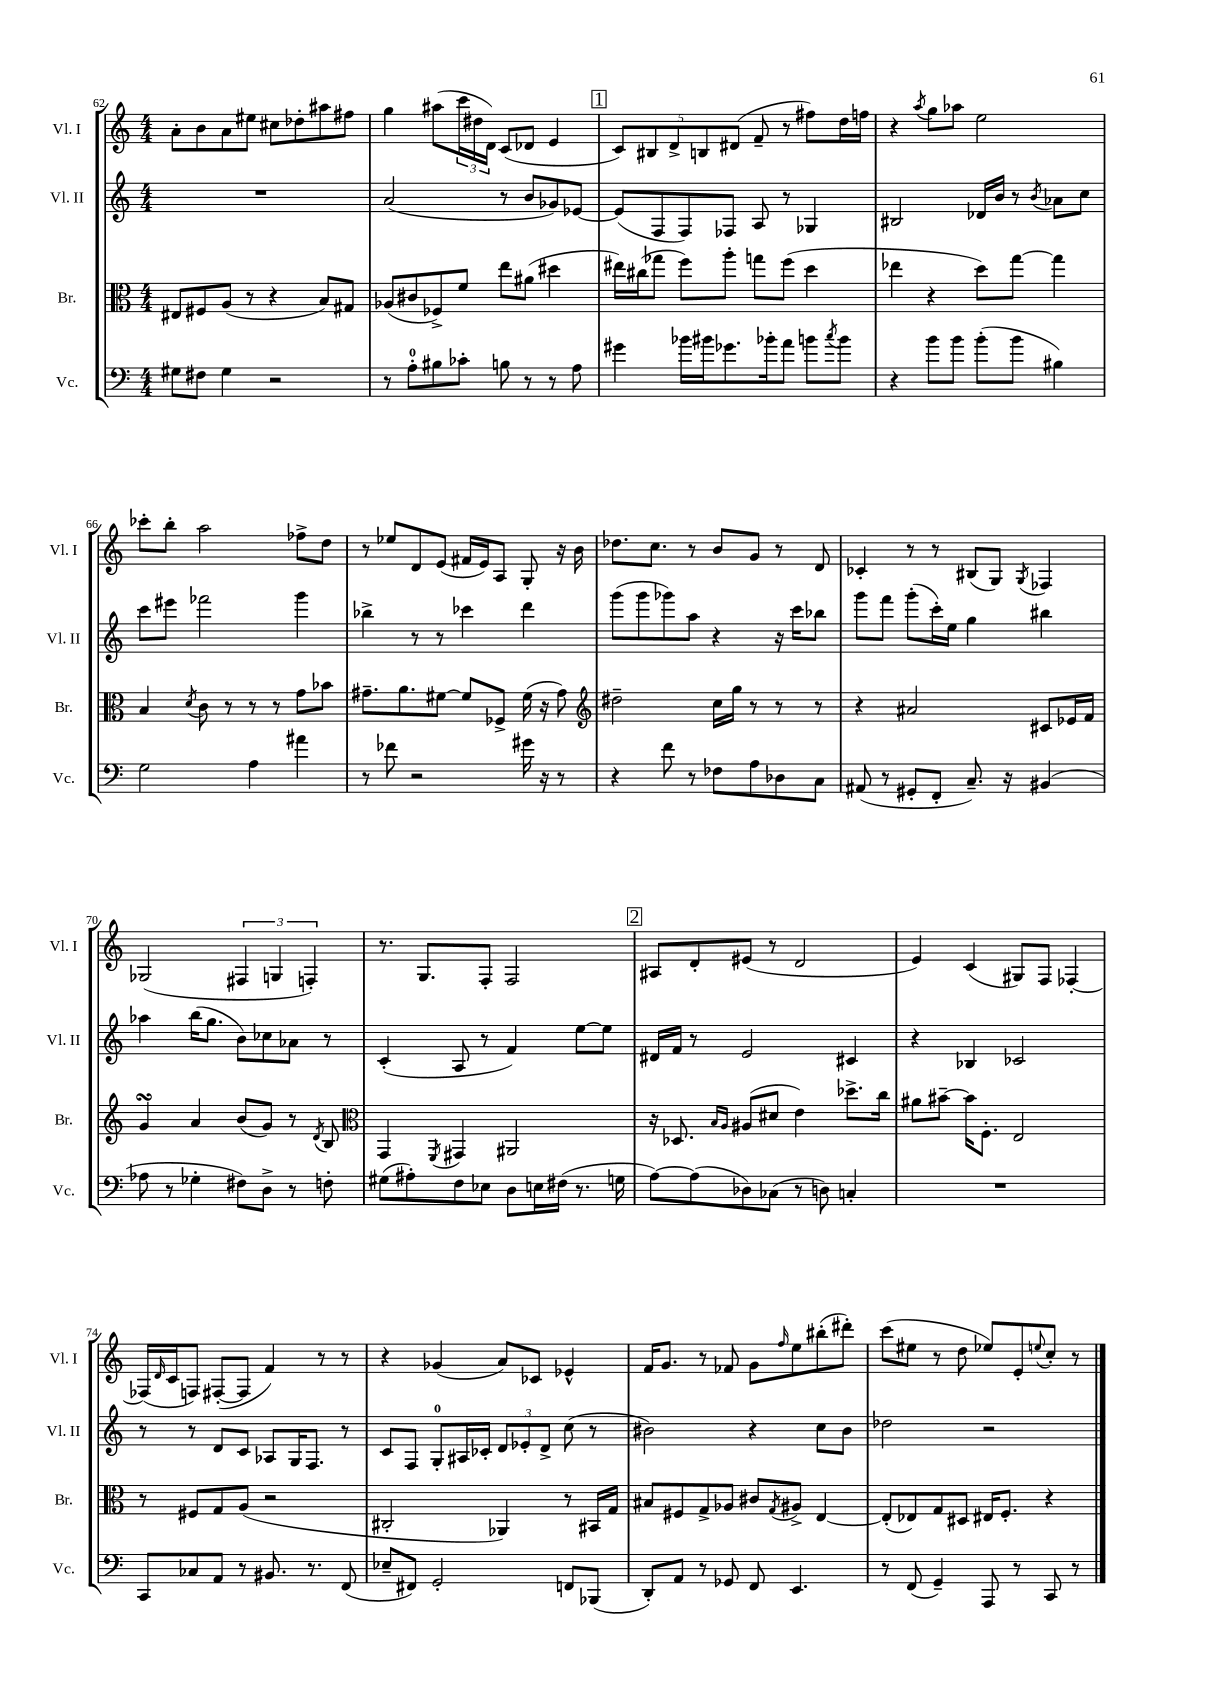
<<
\new StaffGroup <<
\new Staff = "s0" \with { instrumentName = "Vl. I" shortInstrumentName = "Vl. I" } {
    \clef treble \key c \major \numericTimeSignature \time 4/4
    a'8-. b'8 a'8 eis''8 cis''8 des''8-. ais''8 fis''8 |
    g''4 ais''8( \tuplet 3/2 { c'''16 dis''16 d'16) } c'8( des'8 e'4 |
    \mark \markup { \box "1" } \tuplet 5/4 { c'8) bis8 d'8-> b8 dis'8( } f'8-- r8 fis''8) d''16 f''16 |
    r4 \acciaccatura { a''8 } g''8 aes''8 e''2 |
    ces'''8-. b''8-. a''2 fes''8-> d''8 |
    r8 ees''8 d'8 e'8( fis'16 e'16) a8 g8-. r16 b'16 |
    des''8. c''8. r8 b'8 g'8 r8 d'8 |
    ces'4-. r8 r8 bis8( g8) \acciaccatura { g8 } fes4 |
    ges2( \tuplet 3/2 { fis4 g4 f4-.) } |
    r8. g8. f8-. f2 |
    \mark \markup { \box "2" } ais8 d'8-. eis'8( r8 d'2 |
    e'4) c'4( gis8) f8 fes4~-. |
    fes16( \grace { d'16 } c'16 f8) fis8~-.( fis8 f'4) r8 r8 |
    r4 ges'4( a'8) ces'8 ees'4-^ |
    f'16 g'8. r8 fes'8 g'8 \grace { f''16 } e''8 bis''8-.( dis'''8-.) |
    c'''8( eis''8 r8 d''8 ees''8) e'8-. \appoggiatura { e''8 } c''8-. r8 \bar "|." |
}
\new Staff = "s1" \with { instrumentName = "Vl. II" shortInstrumentName = "Vl. II" } {
    \clef treble \key c \major \numericTimeSignature \time 4/4
    R1 |
    a'2( r8 b'8 ges'8) ees'8~ |
    \mark \markup { \box "1" } ees'8( f8 f8) fes8 a8 r8 ges4 |
    bis2 des'16 b'16 r8 \acciaccatura { b'8 } aes'8 c''8 |
    c'''8 eis'''8 fes'''2 g'''4 |
    bes''4-> r8 r8 ces'''4 d'''4 |
    g'''8( g'''8 ges'''8) a''8 r4 r16 c'''16 bes''8 |
    g'''8 f'''8 g'''8-.( c'''16-.) e''16 g''4 bis''4 |
    aes''4 b''16( g''8. b'8) ces''8 aes'8 r8 |
    c'4-.( a8 r8 f'4) e''8~ e''8 |
    \mark \markup { \box "2" } dis'16 f'16 r8 e'2 cis'4 |
    r4 bes4 ces'2 |
    r8 r8 d'8 c'8 aes8 g16 f8. r8 |
    c'8 f8 g8-0-. ais16 ces'16-. \tuplet 3/2 { d'8 ees'8-. d'8-> } c''8( r8 |
    bis'2) r4 c''8 bis'8 |
    des''2 r2 \bar "|." |
}
\new Staff = "s2" \with { instrumentName = "Br." shortInstrumentName = "Br." } {
    \clef alto \key c \major \numericTimeSignature \time 4/4
    eis8 fis8 a8( r8 r4 b8) gis8 |
    aes8( cis'8 fes8->) f'8 e''8 ais'8( dis''4 |
    \mark \markup { \box "1" } eis''16) cis''16( ges''8 f''8) a''8-. g''8 f''8( d''4 |
    ees''4 r4 d''8) g''8~ g''4 |
    b4 \acciaccatura { d'8 } c'8 r8 r8 r8 g'8 bes'8 |
    gis'8.-- a'8. fis'8~ fis'8 fes8-> fis'16( r16 gis'8) |
    \clef treble dis''2-- c''16 g''16 r8 r8 r8 |
    r4 ais'2 cis'8 ees'16 f'16 |
    g'4\turn a'4 b'8( g'8) r8 \acciaccatura { d'8 } b8 |
    \clef alto g,4 \acciaccatura { f,8 } gis,4 ais,2 |
    \mark \markup { \box "2" } r16 des8. \grace { b16 a16 } ais8( dis'8 e'4) des''8.-> c''16 |
    ais'8 bis'8~-- bis'16 f8.-. e2 |
    r8 fis8 g8 a8( r2 |
    cis2-. aes,4) r8 bis,16 g16 |
    bis8 fis8 g8-> aes8 cis'8 \acciaccatura { g8 } ais8-> e4~ |
    e8-.( ees8) g8 dis8 eis16 f8.-. r4 \bar "|." |
}
\new Staff = "s3" \with { instrumentName = "Vc." shortInstrumentName = "Vc." } {
    \clef bass \key c \major \numericTimeSignature \time 4/4
    gis8 fis8 gis4 r2 |
    r8 a8-0-. bis8 ces'8-. b8 r8 r8 a8 |
    \mark \markup { \box "1" } gis'4 bes'16 bis'16 ges'8. bes'16-. a'8 b'8 \acciaccatura { c''8 } b'8 |
    r4 b'8 b'8 b'8-.( b'8 bis4) |
    g2 a4 ais'4 |
    r8 fes'8 r2 gis'16 r16 r8 |
    r4 f'8 r8 fes8 a8 des8 c8 |
    ais,8( r8 gis,8-. f,8-. c8.--) r16 bis,4( |
    aes8 r8 ges4-. fis8) d8-> r8 f8-. |
    gis8( ais8-.) f8 ees8 d8 e16 fis16( r8. g16 |
    \mark \markup { \box "2" } a8~) a8( des8) ces8( r8 d8) c4-. |
    R1 |
    c,8 ces8 a,8 r8 bis,8. r8. f,8( |
    ees8-- fis,8) g,2-. f,8 bes,,8( |
    d,8-.) a,8 r8 ges,8 f,8 e,4. |
    r8 f,8( g,4--) a,,8 r8 c,8 r8 \bar "|." |
}
>>
>>
\layout { \context { \Score currentBarNumber = #62 } }
